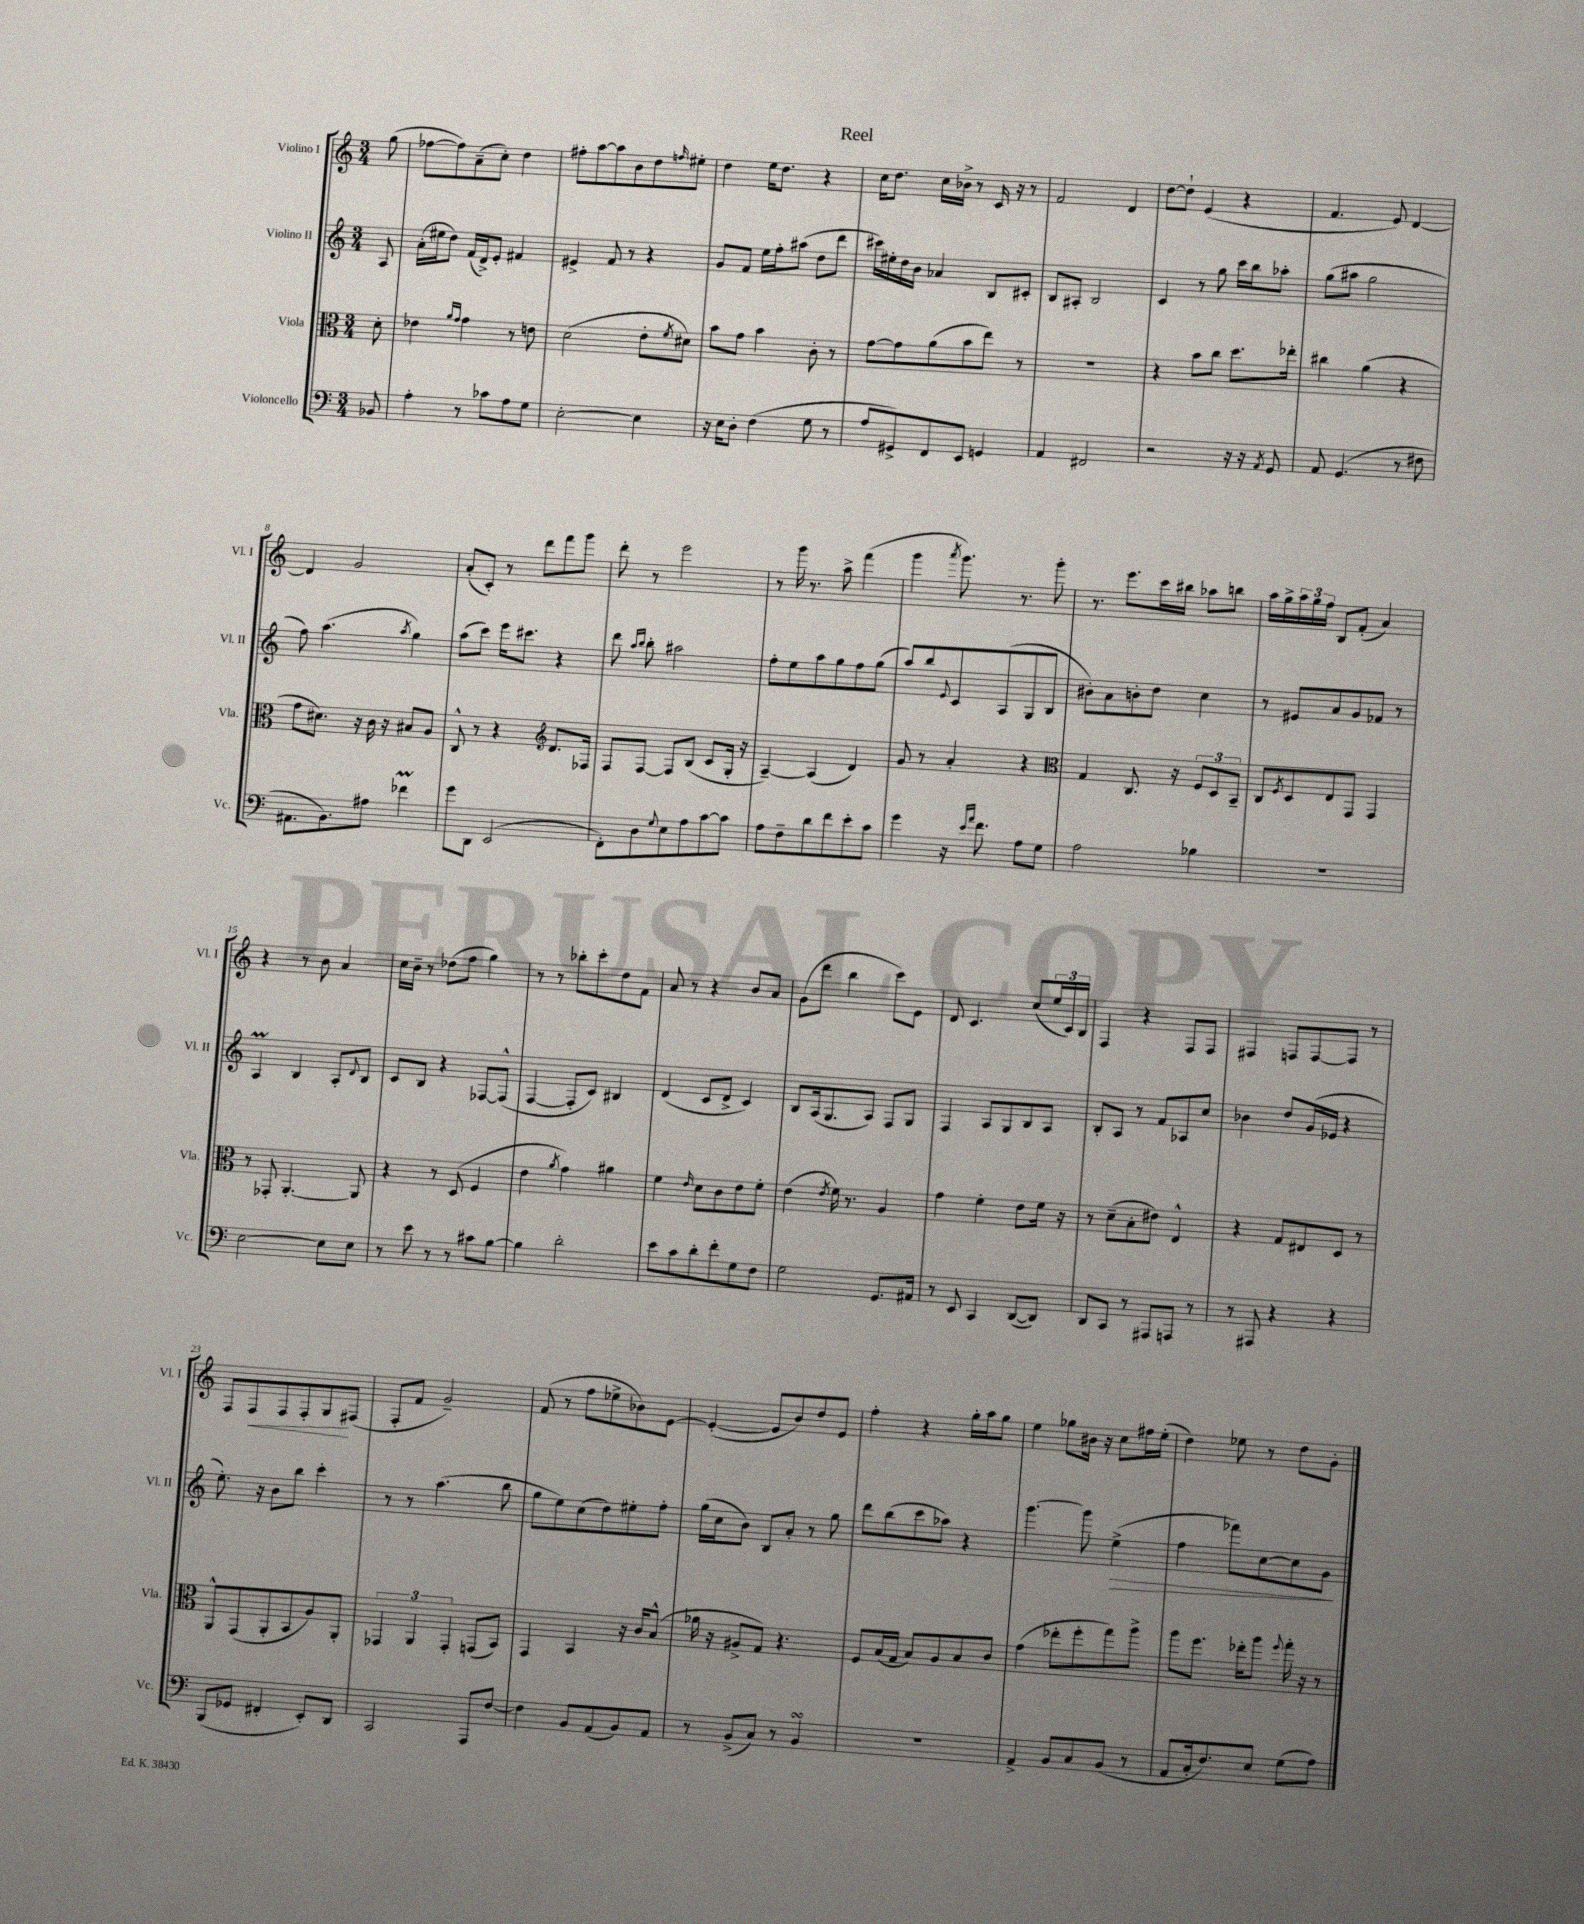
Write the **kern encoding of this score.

**kern	**kern	**kern	**dynam	**kern	**dynam
*part4	*part3	*part2	*part2	*part1	*part1
*staff4	*staff3	*staff2	*staff2	*staff1	*staff1
*I"Violoncello	*I"Viola	*I"Violino II	*	*I"Violino I	*
*I'Vc.	*I'Vla.	*I'Vl. II	*	*I'Vl. I	*
*clefF4	*clefC3	*clefG2	*	*clefG2	*
*k[]	*k[]	*k[]	*	*k[]	*
*M3/4	*M3/4	*M3/4	*	*M3/4	*
=	=	=	=	=	=
8BB-X/	8d'\	8A/	.	(8gg\	.
=1	=1	=1	=1	=1	=1
4A'\	4e-X\	(16a'\LL	.	[8ff-X\L	.
.	.	16ee#X\J	.	.	.
.	.	8dd\J)	.	8ff-\])	.
.	16qqa/LL	.	.	.	.
.	16qqg/JJ	.	.	.	.
8r	4g\	(16f/LL	.	(8a~\	.
.	.	16d^/J)	.	.	.
8c-X\L	.	8e'/J	.	8cc'\J)	.
8A\	8r	4f#X/	.	4dd\	.
8G\J	8en\	.	.	.	.
=2	=2	=2	=2	=2	=2
[2E'\	(2d\	4e#X^/	.	8ff#X'\L	.
.	.	.	.	[8aa\	.
.	.	8f/	.	8aa\]	.
.	.	8r	.	8b\	.
4E\]	8e'\L	4r	.	8dd\	.
.	8qf/	.	.	16qqffn/	.
.	8d#X\J)	.	.	8ee#X'\J	.
=3	=3	=3	=3	=3	=3
16r	8b\L	8g/L	.	4dd\	.
16E\KL	.	.	.	.	.
8D'\J	8g\J	8f/J	.	.	.
(4F\	4b\	16ee\LL	.	16ee\KL	.
.	.	16ff'\J	.	8.dd\J	.
.	.	(8aa#X\J	.	.	.
8G\	8c'\	8dd\L	.	4r	.
8r	8r	8ddd\J	.	.	.
=4	=4	=4	=4	=4	=4
8A/L	[8g\L	16ccc#X\LL)	.	16cc\KL	.
.	.	16ee#X'\	.	8.dd\J	.
8GG#X^/)	8g\]	16dd\	.	.	.
.	.	16b\JJ	.	.	.
8FF/	(8a\	4a-X/	.	16cc\LL	.
.	.	.	.	16b-X^\JJ	.
8EE/J	8b\	.	.	8r	.
4GGn/	8ee\J)	8B/L	.	16c/	.
.	.	.	.	16r	.
.	8r	8c#X'/J	.	8r	.
=5	=5	=5	=5	=5	=5
4AA/	2.r	8B/L	.	2f/	.
.	.	8A#X'/J	.	.	.
2FF#X/	.	2B/	.	.	.
.	.	.	.	4d/	.
=6	=6	=6	=6	=6	=6
2r	4r	4c/	.	[8dd\L	.
.	.	.	.	8dd`\J]	.
.	8b\L	8r	.	(4e/	.
.	8cc\J	8gg\	.	.	.
16r	8.dd\L	16ccc\LL	.	4r	.
16r	.	16bb\J	.	.	.
8qAA/	.	.	.	.	.
8GG/	.	8aa-X'\J	.	.	.
.	16ee-X'\Jk	.	.	.	.
=7	=7	=7	=7	=7	=7
8AA/	4cc#X\	(8gg\L	.	4.f/	.
(4.GG/	.	8aa#X\J	.	.	.
.	(4a\	2gg\	.	.	.
.	.	.	.	8e/)	.
8r	4r	.	.	[4d/	.
8F#X\	.	.	.	.	.
!!LO:LB:g=z
=8	=8	=8	=8	=8	=8
8.AA#X\L	8g\L	8ff\)	.	4d/]	.
.	8.d#X\J)	(4.aa\	.	.	.
8.BB\)	.	.	.	.	.
.	.	.	.	2g/	.
.	16r	.	.	.	.
8A#X\J	16c\	.	.	.	.
.	16r	.	.	.	.
.	.	8qaa/	.	.	.
4f-XM\	8B#X/L	4gg\)	.	.	.
.	8A/J	.	.	.	.
=9	=9	=9	=9	=9	=9
8g\L	8C^^/	(8aa\L	.	(8a'/L	.
8DD\J	8r	8ccc\J)	.	8c'/J)	.
(2EE/	4r	16eee\KL	.	8r	.
.	.	8.ccc#X\J	.	.	.
.	.	.	.	8ddd\L	.
*	*clefG2	*	*	*	*
.	8.d/L	4r	.	8fff\	.
.	.	.	.	8ggg\J	.
.	16F-X/Jk	.	.	.	.
=10	=10	=10	=10	=10	=10
8FF'\L)	8F/L	8ddd\	.	8ddd'\	.
.	.	16qqaa/LL	.	.	.
.	.	16qqbb/JJ	.	.	.
8D\	[8F/J	8bb'\	.	8r	.
8qqG/	.	.	.	.	.
8E\	8F/L]	2aa#X\	.	2eee\	.
8A\	(8B/J	.	.	.	.
[8c\	8c/L	.	.	.	.
8c\J]	16G'/Jk	.	.	.	.
.	16r	.	.	.	.
=11	=11	=11	=11	=11	=11
8A\L	[4A~/)	8ff'\L	.	8r	.
8F~\	.	8ee\	.	16ggg\	.
.	.	.	.	8.r	.
8d\	(4A/]	8aa\	.	.	.
8f\	.	8gg\	.	8aa^\	.
8e'\	4d/)	8ff\	.	(4fff\	.
8c\J	.	(8gg\J	.	.	.
=12	=12	=12	=12	=12	=12
4g\	8g/	8aa/L)	.	4ggg\	.
.	8r	8bb/	.	.	.
.	.	8qqe/	.	8qaaa/	.
16r	4a'/	8c/	.	8.ggg\)	.
16qqe/LL	.	.	.	.	.
16qqa/JJ	.	.	.	.	.
8.f\	.	.	.	.	.
.	.	(8A/	.	.	.
.	.	.	.	8.r	.
8A\L	4r	8G/	.	.	.
8G\J	.	8B/J	.	8ggg'\	.
=13	=13	=13	=13	=13	=13
*	*clefC3	*	*	*	*
2A\	4G/	8b#X'\L)	.	8.r	.
.	.	8a\	.	.	.
.	.	.	.	8.eee\L	.
.	8.C/	8bn'\	.	.	.
.	.	8dd\J	.	16ccc\L	.
.	16r	.	.	16bb#X\JJ	.
4B-X\	12F/L	4cc\	.	8aa-X\L	.
.	12D/	.	.	.	.
.	.	.	.	8bbn\J	.
.	12BB~/J	.	.	.	.
=14	=14	=14	=14	=14	=14
2.r	8C/L	8r	.	16aa\LL	.
.	.	.	.	16gg^\	.
.	8qF/	.	.	.	.
.	8D/	8e#X/L	.	24aa\	.
.	.	.	.	24gg\	.
.	.	.	.	24ff\JJ	.
.	8E/	8a/	.	8B/L	.
.	8GG/J	8g/	.	(8f'/J	.
.	4GG/	8f-X/J	.	4a/)	.
.	.	8r	.	.	.
!!LO:LB:g=z
=15	=15	=15	=15	=15	=15
[2E\	8r	4AM/	.	4r	.
.	8GG-X'/	.	.	.	.
.	[4.AA'/	4B/	.	8r	.
.	.	.	.	8b\	.
8E\L]	.	8A'/L	.	4a/	.
.	.	8qqd/	.	.	.
8E\J	8AA/]	8B/J	.	.	.
=16	=16	=16	=16	=16	=16
8r	4r	8c/L	.	16cc\LL	.
.	.	.	.	16b~\JJ	.
8e\	.	8B/J	.	8r	.
8r	8r	4r	.	(8dd-X\L	.
8r	(8D/	.	.	8ff\J	.
8c#X\L	4F/	[8F-X/L	.	4gg\)	.
[8B\J	.	(8F-^^/J]	.	.	.
=17	=17	=17	=17	=17	=17
4B\]	4e\	[4F/	.	8r	.
.	.	.	.	8r	.
.	8qa/	.	.	.	.
2d'\	4g\)	8F'/L]	.	8bb-X'\L	.
.	.	8c/J)	.	8ccc'\	.
.	4a#X\	4B#X/	.	8dd\	.
.	.	.	.	8f\J	.
=18	=18	=18	=18	=18	=18
8e\L	4f\	(4d/	.	8a/	.
8c\	.	.	.	8r	.
.	16qqe/	.	.	.	.
8d'\	8d\L	8c/L	.	4r	.
8f'\	8c\	8d^/J	.	.	.
8G\	8e\	4c/)	.	8b/L	.
8F\J	8f'\J	.	.	8a/J	.
=19	=19	=19	=19	=19	=19
2G\	(4e\	8B/L	.	(8g\L	.
.	.	(16A/k	.	8ddd\J	.
.	.	8.G/	.	.	.
.	8qe/	.	.	.	.
.	16f\)	.	.	4bb\	.
.	8.r	.	.	.	.
.	.	8A/J)	.	.	.
8.GG/L	4A/	8F/L	.	8ccc\L)	.
.	.	8G/J	.	8e\J	.
16AA#X/Jk	.	.	.	.	.
=20	=20	=20	=20	=20	=20
8r	4g\	4F/	.	8d/	.
8EE/	.	.	.	4.c/	.
4CC/	4f'\	8A/L	.	.	.
.	.	8G/	.	.	.
([8DD/L	8e\L	8B/	.	(8cc/L	.
8DD/J])	16f\Jk	8A/J	.	24ee/L	.
.	.	.	.	24c/)	.
.	16r	.	.	.	.
.	.	.	.	24B/JJ	.
=21	=21	=21	=21	=21	=21
8DD/L	8r	8B'/L	.	4F/	.
8CC/J	(8d~\L	8A/J	.	.	.
8r	8B'\	8r	.	4r	.
8AAA#X/L	8e#X\J)	8f/L	.	.	.
8AAAn/J	4E^^/	8A-X/	.	8F/L	.
8r	.	8cc/J	.	8F/J	.
=22	=22	=22	=22	=22	=22
8r	4r	4b-X\	.	4F#X/	.
8AAA#X/	.	.	.	.	.
4r	8G/L	8dd/L	.	8Fn/L	.
.	8E#X/	(16g/L	.	[8F/	.
.	.	16e-X/JJ	.	.	.
4r	8D/J	4r	.	8F/J]	.
.	8r	.	.	8r	.
!!LO:LB:g=z
=23	=23	=23	=23	=23	=23
(8BBB/L	8AA^^/L	8.ee'\)	.	8F/L	.
!	!	!	!	!	!LO:HP:b
8GG-X/J	(8GG/	.	.	8F/	<
.	.	16r	.	.	.
4FF#X'/	8AA'/	8b\L	.	8F/	.
.	8BB/	8bb\J	.	8F'/	.
8EE'/L)	8A/)	4ccc'\	.	8G/	.
8DD/J	8AA'/J	.	.	(8F#X/J	[
=24	=24	=24	=24	=24	=24
2CC/	6GG-X/	8r	.	8F'/L	.
.	.	8r	.	8f/J	.
.	6AA/	.	.	.	.
.	.	(4.aa\	.	2g~/)	.
.	6GG-'/	.	.	.	.
8AAA/L	(8GGn/L	.	.	.	.
[8F/J	8BB/J)	8bb\	.	.	.
=25	=25	=25	=25	=25	=25
4F\]	4GG/	8gg\L	.	(8f/	.
.	.	8ee\)	.	8r	.
8BB/L	4BB/	(8cc\	.	8ff\L	.
(8AA/	.	8dd\)	.	8ee-X^\	.
8BB/)	16r	8ee#X'\	.	8b-X\)	.
.	16c/KL	.	.	.	.
8AA/J	(8B^^/J	8ff'\J	.	[8e\J	.
=26	=26	=26	=26	=26	=26
8r	16a-X\	(16gg\LL	.	(4e'/_	.
.	16r	16cc\J	.	.	.
(8BB^/L	8A#X^/L	8b\J)	.	.	.
8C/J)	8G/J)	8B/L	.	8e/L]	.
8r	4.r	8a'/J	.	8b/)	.
4BBsSsS/	.	8r	.	8dd/	.
.	.	8gg\	.	8e/J	.
=27	=27	=27	=27	=27	=27
2.r	8F/L	8ddd\L	.	4ff'\	.
.	(16B/L	(8bb\	.	.	.
.	16G/JJ	.	.	.	.
.	8B/L)	8ccc\	.	4r	.
.	8A/	8aa-X\J)	.	.	.
.	8B/	4r	.	16gg'\LL	.
.	.	.	.	16aa\J	.
.	8c/J	.	.	8gg\J	.
=28	=28	=28	=28	=28	=28
4AA^/	(4g\	[4.ggg\	.	4ee\	.
8BB/L	8ee-X'\L	.	.	8gg-X\L	.
8C/	8ff'\	8ggg\]	.	16b#X\Jk	.
.	.	.	.	16r	.
!	!	!	!LO:HP:b	!	!
(8BB/J	8gg\)	(4ee^\	>	8cc\L	.
8r	8aa^\J	.	.	16ff#X\L	.
.	.	.	.	(16ee'\JJ	.
=29	=29	=29	=29	=29	=29
8AA/L	8aa\L	4ff\	.	4dd\)	.
16C'/k	8.ff\J	.	.	.	.
8.F/)	.	.	.	.	.
.	.	8fff-X\L)	.	8ee-X\	.
.	16ee-X'\KL	.	.	.	.
8E/J	8aa\J	[8cc\	.	8r	.
.	8qqff/	.	.	.	.
(8G\L	16gg'\	8cc\]	.	8dd\L	.
.	16r	.	.	.	.
8A\J)	8r	8g\J	.	8g'\J	.
.	.	.	]	.	.
==	==	==	==	==	==
*-	*-	*-	*-	*-	*-
